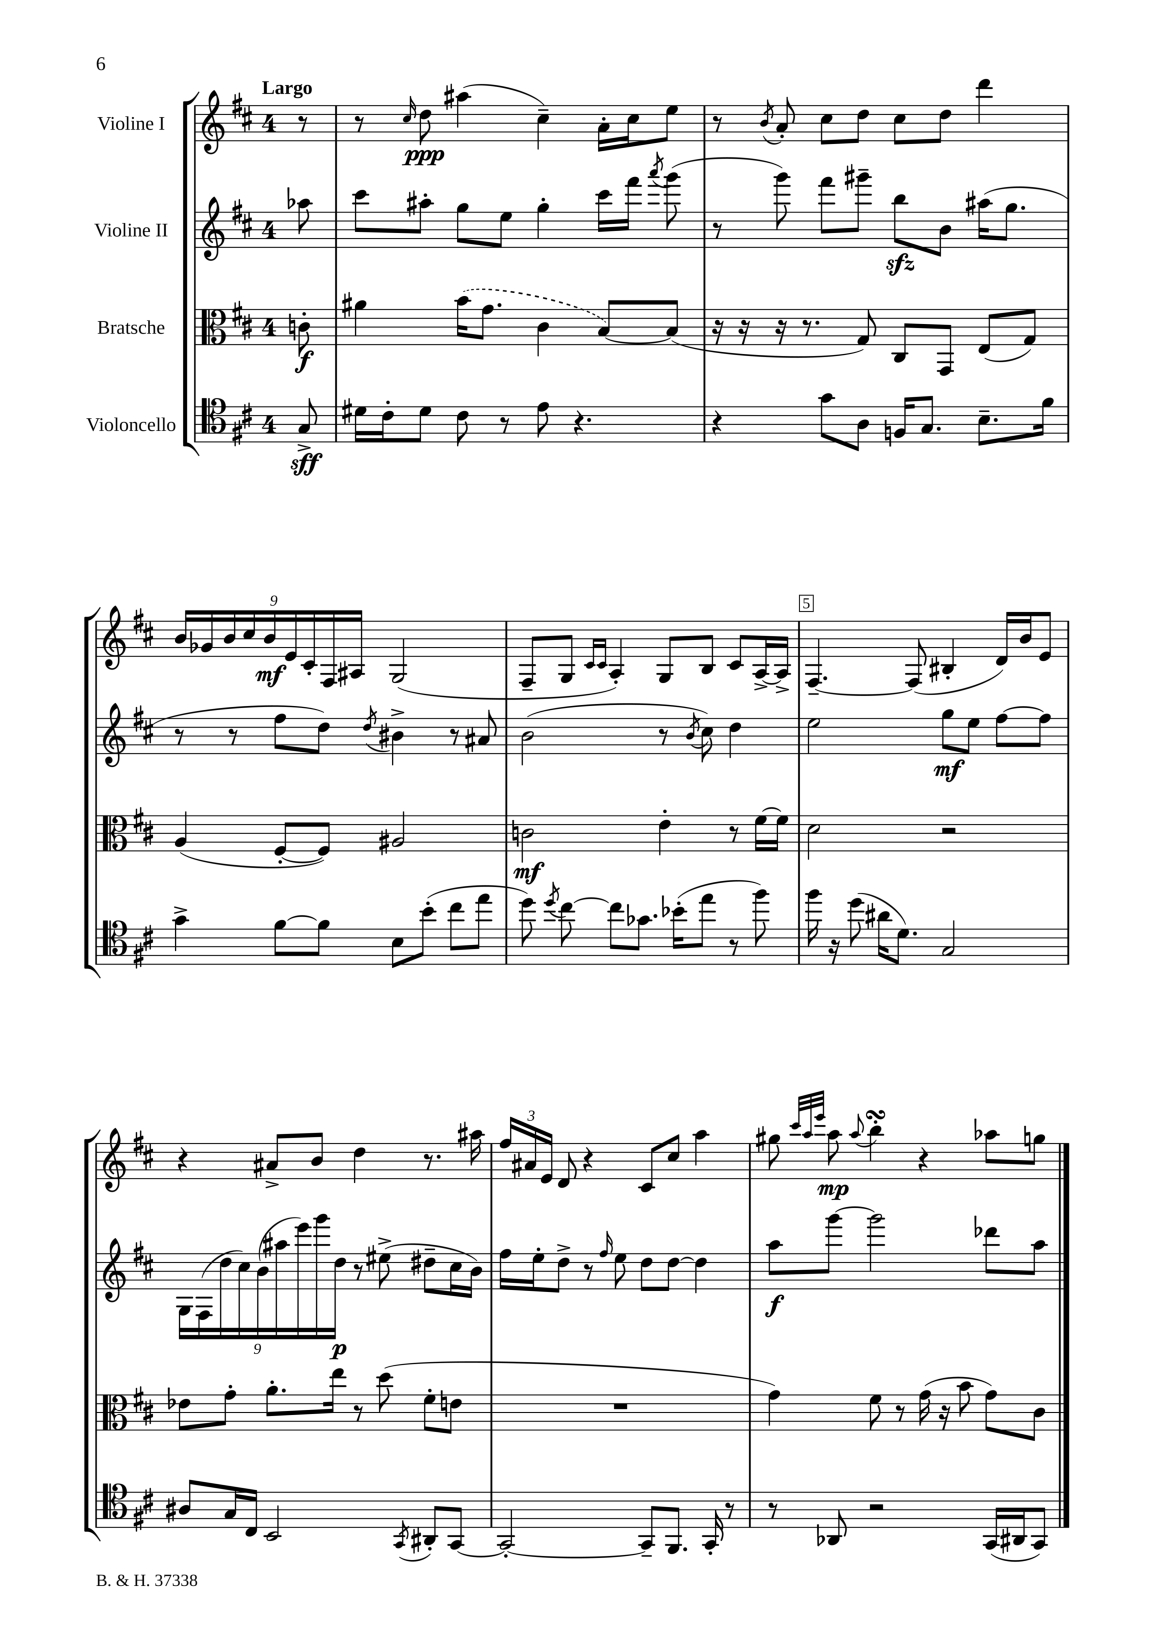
<<
\new StaffGroup <<
\new Staff = "s0" \with { instrumentName = "Violine I" } {
    \clef treble \key d \major \once \override Staff.TimeSignature.style = #'single-digit \time 4/4 \partial 8 \tempo "Largo"
    \autoBeamOff r8 |
    r8 \grace { cis''16 } d''8\ppp ais''4( cis''4--) a'16[-. cis''16 e''8] |
    r8 \acciaccatura { b'8 } a'8-. cis''8[ d''8] cis''8[ d''8] d'''4 |
    \tuplet 9/8 { b'16[ ges'16 b'16 cis''16 b'16\mf e'16 cis'16-. fis16 ais16] } g2( |
    fis8[-- g8] \grace { cis'16[ cis'16] } a4-.) g8[ b8] cis'8[ a16~-> a16]-> |
    fis4.~-- fis8( bis4-. d'16[) b'16 e'8] |
    r4 ais'8[-> b'8] d''4 r8. ais''16 |
    \tuplet 3/2 { fis''16[ ais'16 e'16] } d'8 r4 cis'8[ cis''8] a''4 |
    gis''8 \grace { cis'''32[ a''32 e'''32] } a''8\mp \appoggiatura { a''8 } b''4-.\turn r4 aes''8[ g''8] \bar "|." |
}
\new Staff = "s1" \with { instrumentName = "Violine II" } {
    \clef treble \key d \major \once \override Staff.TimeSignature.style = #'single-digit \time 4/4 \partial 8
    \autoBeamOff aes''8 |
    cis'''8[ ais''8]-. g''8[ e''8] g''4-. cis'''16[ fis'''16] \acciaccatura { a'''8 } g'''8( |
    r8 g'''8) fis'''8[ gis'''8]-- b''8[\sfz b'8] ais''16[( g''8.] |
    r8 r8 fis''8[ d''8]) \acciaccatura { d''8 } bis'4-> r8 ais'8 |
    b'2( r8 \acciaccatura { b'8 } cis''8) d''4 |
    e''2 g''8[\mf e''8] fis''8[~ fis''8] |
    \tuplet 9/8 { g16[ fis16( d''16 cis''16) b'16( ais''16 e'''16) g'''16 d''16]\p } r8 eis''8->( dis''8[-- cis''16 b'16]) |
    fis''16[ e''16-. d''8]-> r8 \grace { fis''16 } e''8 d''8[ d''8]~ d''4 |
    a''8[\f g'''8]~ g'''2 des'''8[ a''8] \bar "|." |
}
\new Staff = "s2" \with { instrumentName = "Bratsche" } {
    \clef alto \key d \major \once \override Staff.TimeSignature.style = #'single-digit \time 4/4 \partial 8
    \autoBeamOff c'8-.\f |
    ais'4 \once \slurDashed b'16[( g'8.] cis'4 b8[~) b8]( |
    r16 r16 r16 r8. g8) cis8[ g,8] e8[( g8]) |
    a4( fis8[~-. fis8]) ais2 |
    c'2\mf e'4-. r8 fis'16[~ fis'16] |
    d'2 r2 |
    ees'8[ g'8]-. a'8.[-. e''16] r8 d''8( fis'8[-. e'8] |
    R1 |
    g'4) fis'8 r8 g'16( r16 b'8 g'8[) cis'8] \bar "|." |
}
\new Staff = "s3" \with { instrumentName = "Violoncello" } {
    \clef tenor \key d \major \once \override Staff.TimeSignature.style = #'single-digit \time 4/4 \partial 8
    \autoBeamOff g8->\sff |
    dis'16[ cis'16-. dis'8] cis'8 r8 e'8 r4. |
    r4 g'8[ a8] f16[ g8.] b8.[-- fis'16] |
    g'4-> fis'8[~ fis'8] b8[ b'8]-.( cis''8[ e''8] |
    d''8) \acciaccatura { d''8 } cis''8~ cis''8[ ges'8.] bes'16[-.( e''8] r8 fis''8) |
    fis''16 r16 d''8( ais'16[ d'8.]) g2 |
    ais8[ g16 cis16] b,2 \acciaccatura { g,8 } ais,8[-. g,8]~ |
    g,2~-. g,8[-- fis,8.] g,16-. r8 |
    r8 aes,8 r2 g,16[( ais,16 g,8]) \bar "|." |
}
>>
>>
\layout { \context { \Score \override BarNumber.break-visibility = ##(#f #t #t) barNumberVisibility = #(every-nth-bar-number-visible 5) \override BarNumber.stencil = #(make-stencil-boxer 0.1 0.3 ly:text-interface::print) } }
